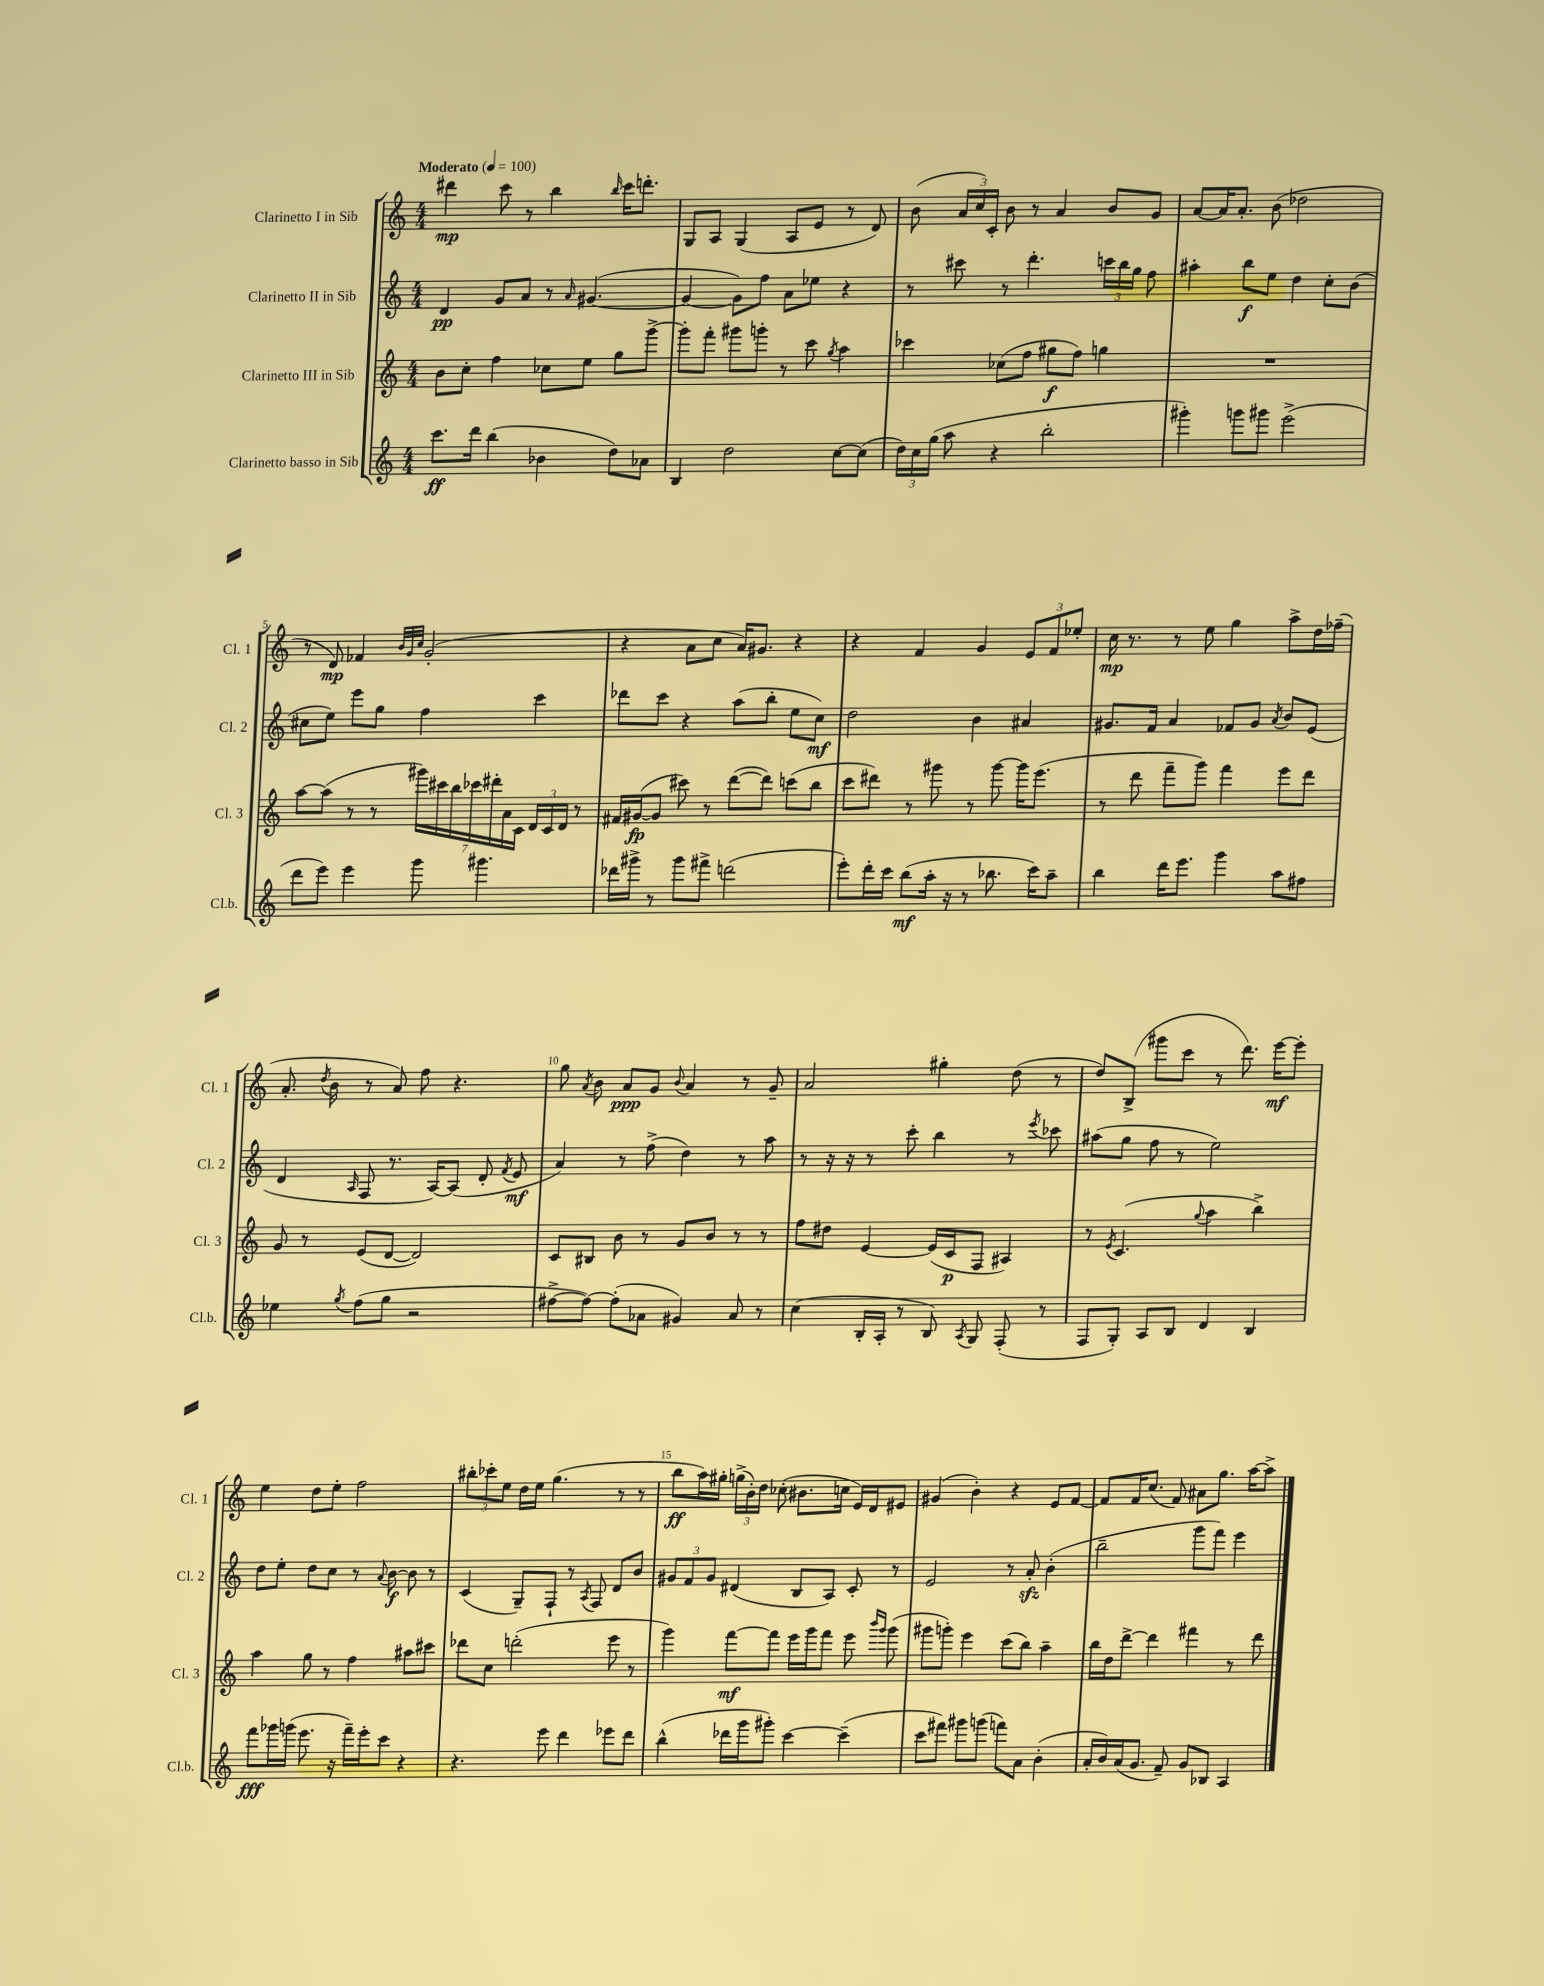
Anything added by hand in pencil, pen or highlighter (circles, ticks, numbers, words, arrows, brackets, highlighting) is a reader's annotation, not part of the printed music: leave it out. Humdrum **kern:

**kern	**kern	**kern	**kern
*staff4	*staff3	*staff2	*staff1
*clefG2	*clefG2	*clefG2	*clefG2
*k[]	*k[]	*k[]	*k[]
*M4/4	*M4/4	*M4/4	*M4/4
*MM100	*MM100	*MM100	*MM100
8.ccc	8b	4d	4ddd#
.	8cc'	.	.
16ddd	.	.	.
(4bb	4ff	8g	8ccc
.	.	8a	8r
4b-	8cc-	8r	4bb
.	.	16qqa	.
.	8ee	([4.g#	.
.	.	.	16qqbb
8dd)	8gg	.	16ccc
.	.	.	8.ddd'
8a-	[8ggg^	.	.
=	=	=	=
4B	8ggg']	4g#_	8G
.	8fff'	.	8A
2dd	8ggg#	8g#])	(4G
.	8ggg'	8ff	.
.	8r	8a	8A
.	8ccc	8ee-	8e
.	8qgg	.	.
[8cc	4aa	4r	8r
(8cc]	.	.	8d)
=	=	=	=
24dd)	4ccc-	8r	(8b
24cc	.	.	.
(24gg	.	.	.
8aa	.	8ccc#	24a
.	.	.	24cc)
.	.	.	24c'
4r	(8cc-	8r	8b
.	8ff	4.ddd'	8r
2bb'	8gg#	.	4a
.	8ff)	.	.
.	4gg	24ccc	8b
.	.	24bb	.
.	.	24gg	.
.	.	8ff	8g
=	=	=	=
4ggg#')	1r	4aa#'	[8a
.	.	.	16a]
.	.	.	8.a'
8ggg	.	8bb	.
8ggg#	.	8ee	(8b
(2eee^	.	4dd	2dd-
.	.	8cc'	.
.	.	(8b	.
=	=	=	=
8ddd	[8aa	8cc#	8r
8eee)	(8aa]	8ee)	8d)
4eee	8r	8eee	4f-
.	8r	8gg	.
.	.	.	32qqb
.	.	.	32qqg
.	.	.	32qqcc
8ggg	28ggg#)	4ff	(2g'
.	28ccc#	.	.
.	28bb	.	.
.	28ccc-	.	.
4.ggg#	.	.	.
.	28ddd#'	.	.
.	28a	.	.
.	28c	.	.
.	24d	4ccc	.
.	24c	.	.
.	24d	.	.
.	8r	.	.
=	=	=	=
16ddd-	16f#	8ddd-	4r
16ggg#^	([16g#	.	.
8r	8g#]	8ccc	.
8ggg#	8ccc#)	4r	8a
8fff#^	8r	.	8cc
(2ddd	([8ddd	(8aa	16a)
.	.	.	8.g#
.	8ddd])	8bb'	.
.	(8ccc	8ee	4r
.	8bb	8cc)	.
=	=	=	=
8eee')	8ccc	2dd	4r
16ddd'	8ddd#)	.	.
16ccc	.	.	.
(8bb	8r	.	4f
16aa'	8ggg#	.	.
16r	.	.	.
8r	8r	4b	4g
8.bb-	[8ggg#	.	.
.	16ggg#]	4a#	12e
16ccc)	(8.eee	.	.
.	.	.	12f
8aa~	.	.	.
.	.	.	12ee-'
=	=	=	=
4bb	8r	8.g#	16cc
.	.	.	8.r
.	8ddd	.	.
.	.	16f	.
16ddd	8fff~	4a	8r
8.eee	.	.	.
.	8ggg)	.	8ee
4ggg	4fff	8f-	4gg
.	.	8g#	.
.	.	8qa	.
8aa	8eee	8b	8aa^
8ff#	8ddd	(8e	16dd
.	.	.	(16ff-~
=	=	=	=
4ee-	8g	4d	8.a'
.	8r	.	.
.	.	.	8qdd
.	.	.	16b
8qgg	.	16qqA	.
(8ff	(8e	8F	8r
8gg	[8d	8.r	8a)
2r	2d])	.	8ff
.	.	[16A)	.
.	.	(8A]	4.r
.	.	8d'	.
.	.	8qf	.
.	.	8e	.
=	=	=	=
[8ff#^	8c	4a)	8gg
.	.	.	8qa
8ff#_)	8B#	.	8b
(8ff#']	8b	8r	8a
8a-	8r	(8ff^	8g
.	.	.	8qqb
4g#)	8g	4dd)	4a
.	8b	.	.
8a-	8r	8r	8r
8r	8r	8aa	8g~
=	=	=	=
(4cc	8ff	8r	2a
.	8dd#	16r	.
.	.	16r	.
16B'	[4e	8r	.
16A'	.	.	.
8r	.	8ccc'	.
8B)	(16e]	4bb	4gg#'
.	16c	.	.
8qA	.	.	.
8G	8F	.	.
(8F'	4A#)	8r	(8dd
.	.	8qeee	.
8r	.	8ccc-	8r
=	=	=	=
8F	8r	(8aa#	8dd)
.	8qe	.	.
8G')	(4.c	8gg	(8B^
8A	.	8ff	8ggg#
8B	.	8r	8ccc
.	8qqgg	.	.
4d	4aa	2ee)	8r
.	.	.	8.ddd)
4B	4bb^)	.	.
.	.	.	[16eee
.	.	.	8eee']
=	=	=	=
8fff	4aa	8dd	4ee
16ggg-	.	8ee'	.
(16ggg	.	.	.
8.eee	8gg	8dd	8dd
.	8r	8cc	8ee'
16r	.	.	.
16fff~)	4ff	8r	2ff
16eee'	.	.	.
.	.	8qqa	.
8ccc	.	[8b	.
4r	8aa#	8b]	.
.	8ccc#	8r	.
=	=	=	=
4.r	8ddd-	(4c	12bb#'
.	.	.	12ccc-'
.	8cc	.	.
.	.	.	12ee
.	(2ddd'	8G~)	16dd
.	.	.	16ee
8eee	.	8F`	(4.gg
4ddd	.	8r	.
.	.	8qA	.
.	.	8F	.
8eee-	8eee	8d	8r
8ddd	8r	8b	8r
=	=	=	=
(4bb^^	4ggg)	12g#	8bb
.	.	12f	.
.	.	.	16aa)
.	.	12g#	.
.	.	.	16gg#'
16ddd-	[8fff	(4d#	(24gg^
.	.	.	24b')
16ggg	.	.	.
.	.	.	24dd
8ggg#')	8fff]	.	(8cc-'
[4ccc	16eee	8B	8.b#
.	16ggg	.	.
.	8fff	8A)	.
.	.	.	16cc
(4ccc~]	8eee	8c'	16e)
.	.	.	16d
.	16qqbbb	.	.
.	16qqggg	.	.
.	(8ggg	8r	8e#
=	=	=	=
8ccc	8ggg#	2e	(4g#
8fff#)	8ggg')	.	.
8ggg#	4eee	.	4b')
(8ggg	.	.	.
8fff)	(8ccc	8r	4r
8a	8bb)	8a'	.
(4b'	4aa~	(4b'	8e
.	.	.	[8f
=	=	=	=
16a'	16bb	2bb~	8f]
16b)	16dd	.	.
(16a	[8ddd^	.	16f
8.g	.	.	(8.cc
.	4ddd]	.	.
8f~)	.	.	8f)
8g	4fff#	8ggg	8a#
8B-	.	8fff)	8.gg
4A	8r	4eee	.
.	.	.	[16aa
.	8ddd	.	8aa^]
==	==	==	==
*-	*-	*-	*-
